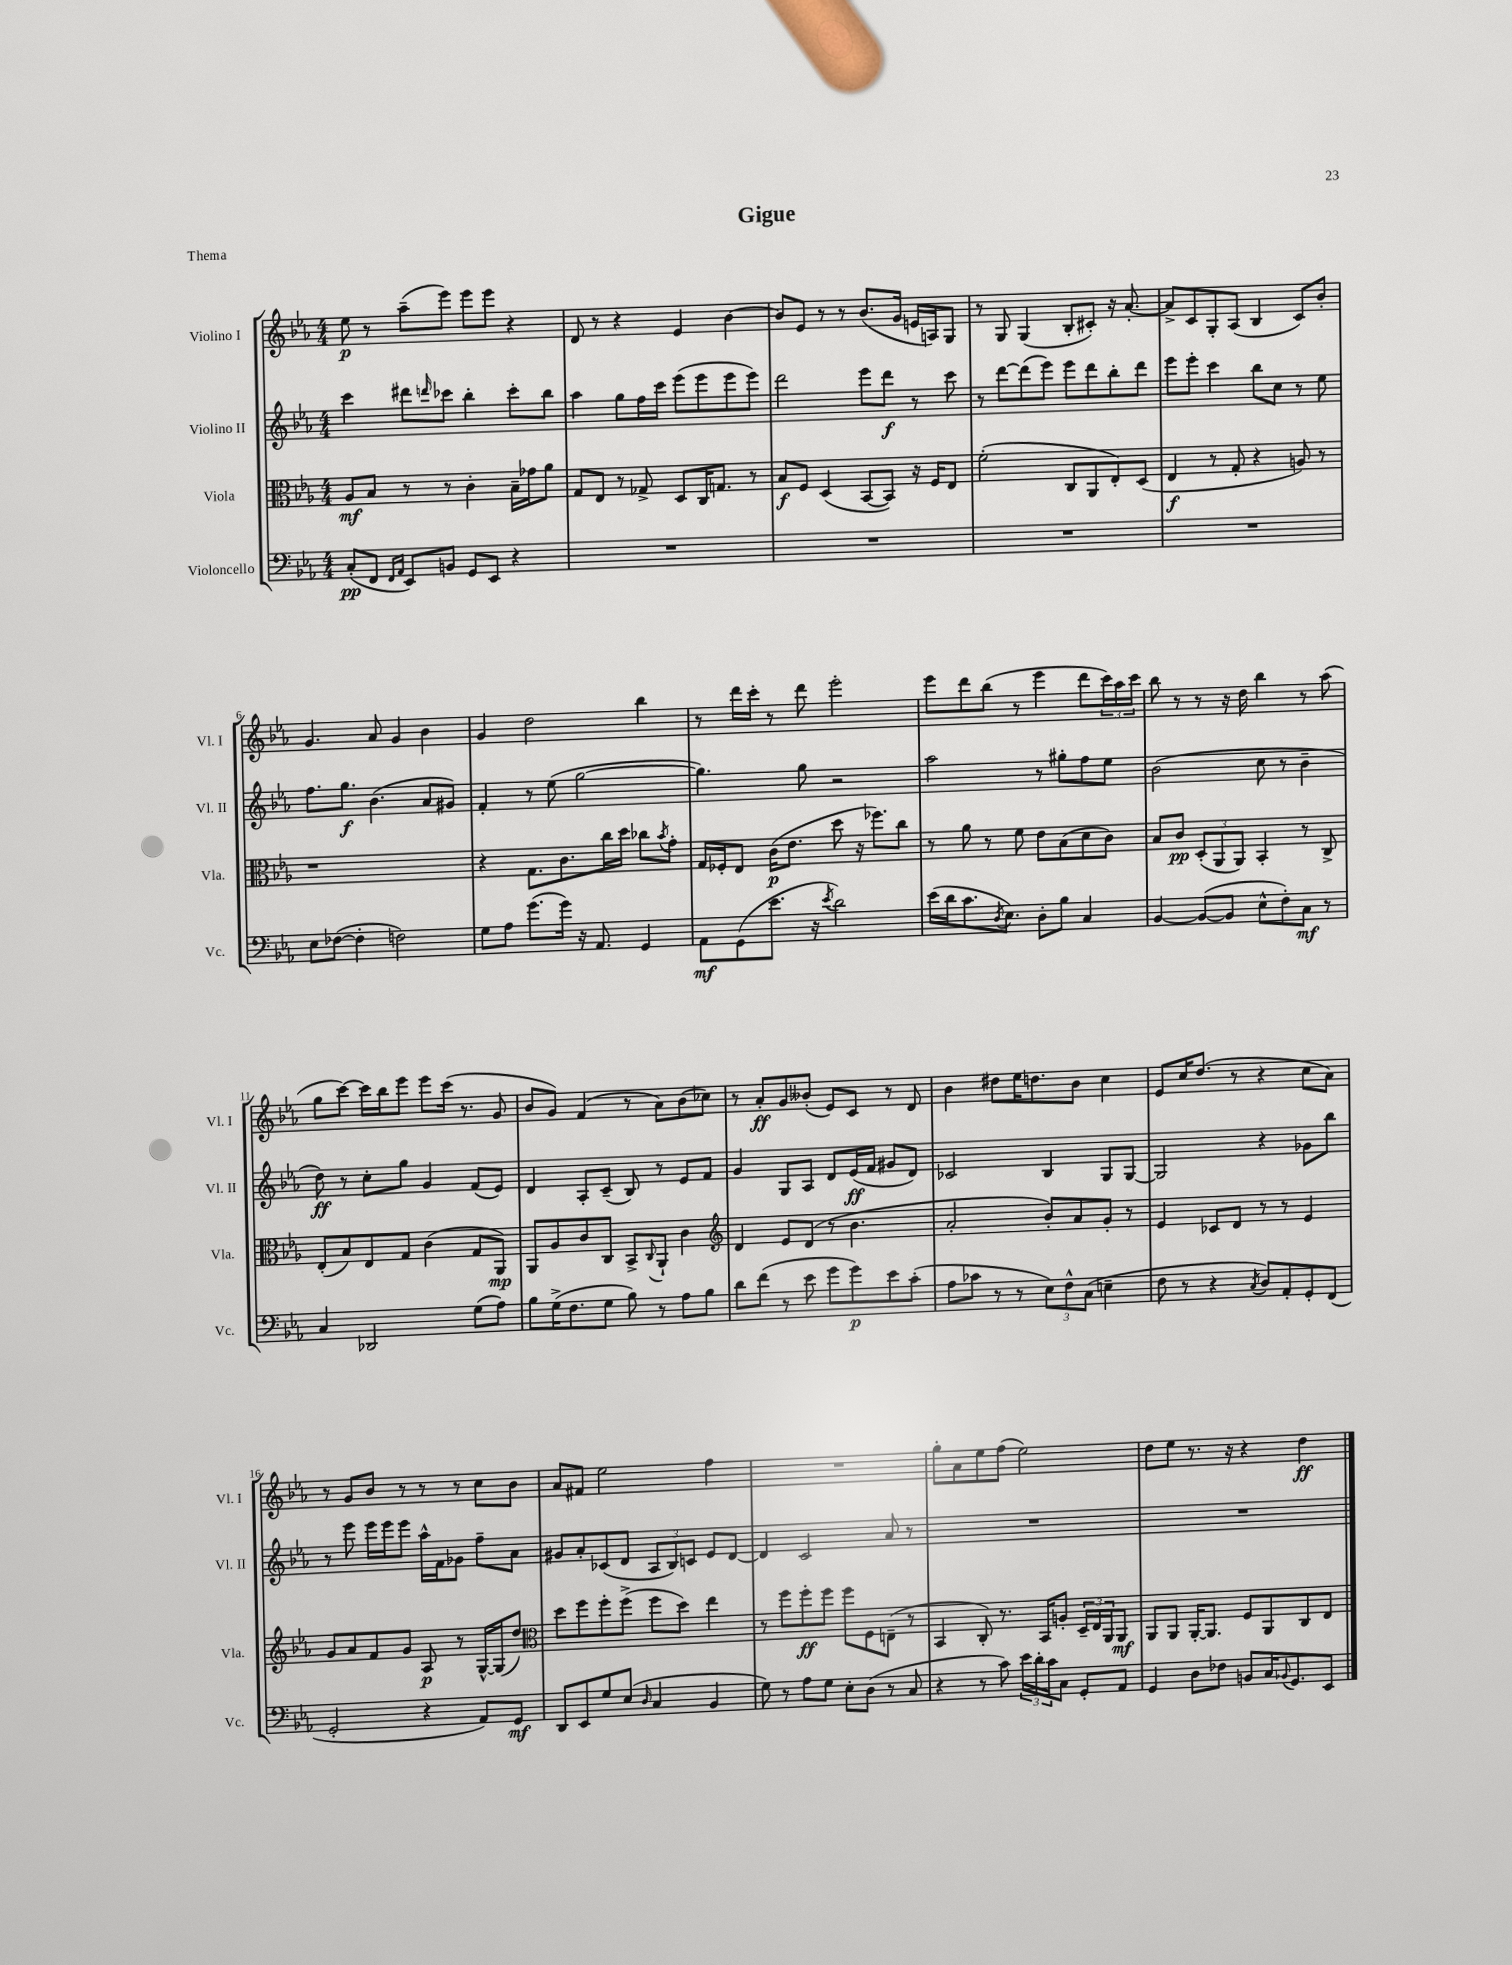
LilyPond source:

\header { title = "Gigue" piece = "Thema" }
<<
\new StaffGroup <<
\new Staff = "s0" \with { instrumentName = "Violino I" shortInstrumentName = "Vl. I" } {
    \clef treble \key ees \major \numericTimeSignature \time 4/4
    ees''8\p r8 aes''8--( ees'''8) ees'''8 ees'''8 r4 |
    d'8 r8 r4 ees'4 bes'4~ |
    bes'8 ees'8 r8 r8 bes'8.( g'16 e'16 a16) g8 |
    r8 g8 g4( bes8-. cis'8-.) r16 aes'8.~-. |
    aes'8-> c'8 g8-. aes8( bes4 c'8) bes'8-. |
    g'4. aes'8 g'4 bes'4 |
    g'4 d''2 bes''4 |
    r8 d'''16 c'''16-. r8 d'''8 ees'''2-. |
    ees'''8 d'''8 bes''8( r8 ees'''4 d'''8 \tuplet 3/2 { c'''16) aes''16 c'''16 } |
    bes''8 r8 r8 r16 d''16 bes''4 r8 aes''8( |
    g''8 c'''8~) c'''16 bes''16 ees'''8 ees'''8 c'''16( r8. g'8 |
    bes'8 g'8) f'4( r8 aes'8) bes'8( ces''8) |
    r8 aes'8-.\ff g'8 beses'8-.( ees'8) c'8 r8 d'8 |
    bes'4 dis''8 ees''16 d''8. bes'8 c''4 |
    ees'8 c''16 d''8.( r8 r4 c''8 aes'8) |
    r8 g'8 bes'8 r8 r8 r8 c''8 bes'8 |
    aes'8 fis'8 ees''2 f''4 |
    R1 |
    g''8-. aes'8 ees''8 f''8( ees''2) |
    d''8 ees''8 r8. r16 r4 d''4\ff \bar "|." |
}
\new Staff = "s1" \with { instrumentName = "Violino II" shortInstrumentName = "Vl. II" } {
    \clef treble \key ees \major \numericTimeSignature \time 4/4
    c'''4 dis'''8 \grace { d'''16 } ces'''8 bes''4-. ces'''8-. bes''8 |
    aes''4 g''8 f''16 c'''16 ees'''8( ees'''8 ees'''8 ees'''8) |
    d'''2 ees'''8 d'''8\f r8 c'''8 |
    r8 d'''8~ d'''8( ees'''8) ees'''8 d'''8 bes''8-. d'''8 |
    ees'''8 ees'''8-. c'''4 bes''8 c''8 r8 ees''8 |
    f''8. g''8.\f bes'4.( aes'8 gis'8) |
    f'4-. r8 ees''8( g''2~ |
    g''4.) g''8 r2 |
    aes''2 r8 gis''8-. f''8 ees''8 |
    bes'2( c''8 r8 bes'4-- |
    d''8\ff) r8 c''8-. g''8 g'4 f'8( ees'8) |
    d'4 aes8-. c'8--( bes8) r8 ees'8 f'8 |
    g'4 g8 aes8 d'8 ees'16\ff( f'16 gis'8 d'8) |
    ces'2 bes4 g8 g8~ |
    g2 r4 ges'8 bes''8 |
    r8 ees'''8 ees'''16 ees'''16 ees'''8 aes''16-^ f'16 ges'8 f''8-- aes'8 |
    gis'8 aes'8-. ces'8( d'8 \tuplet 3/2 { aes8 bes8) c'8 } ees'8 d'8~ |
    d'4 c'2 aes'8 r8 |
    R1 |
    R1 \bar "|." |
}
\new Staff = "s2" \with { instrumentName = "Viola" shortInstrumentName = "Vla." } {
    \clef alto \key ees \major \numericTimeSignature \time 4/4
    aes8\mf bes8 r8 r8 c'4-. bes16-- ges'16 aes'8 |
    g8 ees8 r8 ges8-> d8 c16 g8. r8 |
    bes8\f f8 d4( bes,8~ bes,8) r16 f16 ees8 |
    f'2-.( c8 aes,8 ees8-.) d8( |
    ees4\f r8 g8-. r4 a8) r8 |
    r1 |
    r4 g8. c'8. c''16 d''16 ces''8 \acciaccatura { bes'8 } g'8-. |
    g16 fes16-. ees8 c'16\p( ees'8. d''8 r16 fes''8.) c''8 |
    r8 aes'8 r8 f'8 ees'8 bes8( d'8 c'8) |
    bes8 c'8\pp \tuplet 3/2 { d8-.( aes,8 aes,8) } bes,4-. r8 c8-> |
    ees8-.( bes8) ees8 g8 c'4( g8 aes,8\mp) |
    aes,8 aes8 c'8 c8 bes,8-> \appoggiatura { c8 } aes,8-! c'4 |
    \clef treble d'4 ees'8 d'8( r8 bes'4. |
    aes'2-. bes'8-.) aes'8 g'8-. r8 |
    ees'4 ces'8 d'8 r8 r8 ees'4 |
    g'8 aes'8 f'8 g'8 aes8\p r8 g16~-^ g16( d''8) |
    \clef alto d''8 f''8 f''8-. f''8->( f''8 d''8) ees''4 |
    r8 f''8 f''8-.\ff f''8 f''8 f8 e8--( r8 |
    bes,4 c8-.) r8. bes,16 a8-. \tuplet 3/2 { d16-- ees16 aes,16 } aes,8\mf |
    aes,8 aes,8 aes,16~-. aes,8. f8 aes,8 c8 ees8 \bar "|." |
}
\new Staff = "s3" \with { instrumentName = "Violoncello" shortInstrumentName = "Vc." } {
    \clef bass \key ees \major \numericTimeSignature \time 4/4
    c8-.\pp( f,8 \grace { f,16 aes,16 } ees,8) b,8 g,8 ees,8 r4 |
    R1 |
    R1 |
    R1 |
    R1 |
    ees8 fes8~( fes4-. f2) |
    g8 aes8 g'8.( g'16) r16 aes,8. g,4 |
    aes,8\mf g,8( ees'8. r16 \acciaccatura { ees'8 } d'2) |
    ees'16( d'16 c'8. \acciaccatura { d8 } ees8.) d8-. bes8 c4 |
    bes,4~ bes,8~( bes,8 ees8-^ f8-.) c8\mf r8 |
    c4 des,2 g8( aes8) |
    bes8 g16->( f8. g8 bes8) r8 aes8 bes8 |
    d'8 f'8( r8 ees'8 g'8 g'8\p) ees'8 c'8-.( |
    aes8 ces'8 r8 r8 \tuplet 3/2 { ees8) f8-^ c8( } e4-- |
    f8 r8 r4 \acciaccatura { c8 } d8) aes,8-. g,8-. f,8( |
    g,2-. r4 aes,8) g,8\mf |
    d,8 ees,8 g8 ees8( \grace { d16 } c4 bes,4 |
    g8) r8 aes8 g8 ees8-. d8( r8 c8 |
    r4 r8 c'8) \tuplet 3/2 { ees'16 d'16-. c'16 } c8 g,8-. aes,8 |
    g,4 d8 fes8 b,8 c16 \appoggiatura { bes,8 } g,8. ees,8 \bar "|." |
}
>>
>>
